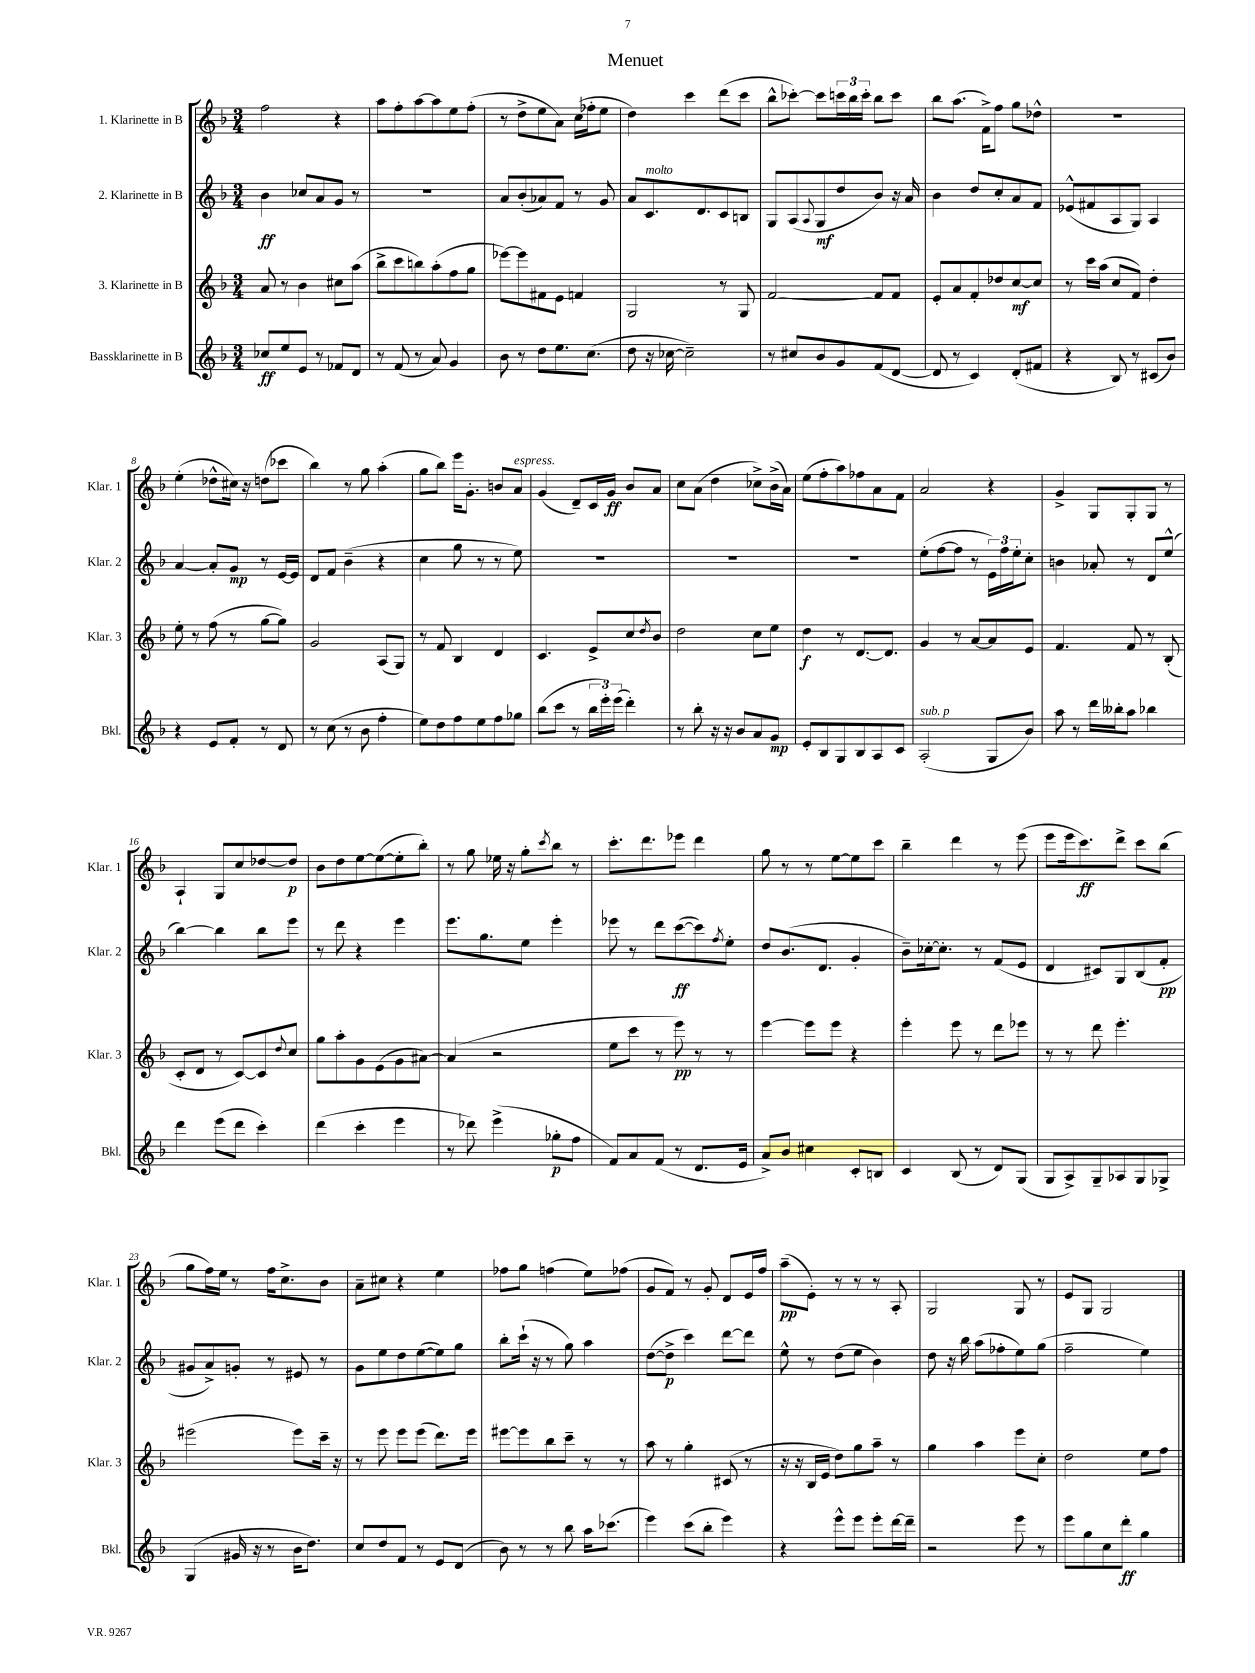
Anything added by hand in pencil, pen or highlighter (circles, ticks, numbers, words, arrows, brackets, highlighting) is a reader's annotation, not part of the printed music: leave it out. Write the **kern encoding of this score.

**kern	**kern	**kern	**kern
*staff4	*staff3	*staff2	*staff1
*clefG2	*clefG2	*clefG2	*clefG2
*k[b-]	*k[b-]	*k[b-]	*k[b-]
*M3/4	*M3/4	*M3/4	*M3/4
8cc-	8a	4b-	2ff
8ee	8r	.	.
8e	4b-	8cc-	.
8r	.	8a	.
8f-	8cc#	8g	4r
8d	(8aa	8r	.
=	=	=	=
8r	8bb-^	2.r	8aa
(8f	8ccc	.	8ff'
8r	8bb)	.	[8aa
8a)	(8aa'	.	8aa]
4g	8ff	.	8ee
.	8gg	.	(8ff'
=	=	=	=
8b-	[8eee-)	8a	8r
8r	8eee-]	(8b-'	8dd^
8dd	8f#	8a-)	8ee
8.ee	8e	8f	8a)
.	4f	8r	(16cc
(8.cc	.	.	16ff-'
.	.	8g	8ee
=	=	=	=
8dd	2G	8a	4dd)
16r	.	8.c	.
[16cc-	.	.	.
2cc-~])	.	.	4ccc
.	.	8.d	.
.	8r	8c	(8ddd
.	8G	8B	8ccc
=	=	=	=
8r	[2f	8G	8bb-^^
8cc#	.	(8A	[8ccc-')
.	.	8qqA	.
8b-	.	8G	8ccc-]
8g	.	8dd	24ccc
.	.	.	24bb-
.	.	.	24ccc'
(8f	8f]	8b-)	8bb-
[8d	8f	16r	8ccc
.	.	16a	.
=	=	=	=
8d]	8e'	4b-	8bb-
8r	8a	.	(8.aa
4c)	8f'	8dd	.
.	.	.	16f^)
.	8dd-	8cc'	8ff
(8d'	[8cc	8a	8gg
8f#	8cc]	8f	8dd-^^
=	=	=	=
4r	8r	(8e-^^	2.r
.	16ccc	8f#	.
.	(16aa	.	.
8B-)	8cc	8A	.
8r	8f)	8G)	.
(8c#	4dd'	4A	.
8b-)	.	.	.
=	=	=	=
4r	8ee'	[4a	(4ee'
.	8r	.	.
8e	(8ff	8a']	8dd-^^
8f'	8r	8g	16cc#)
.	.	.	16r
8r	[8gg	8r	(8dd
8d	8gg])	[16e	8ccc-
.	.	16e]	.
=	=	=	=
8r	2g	8d	4bb-)
(8cc	.	8f	.
8r	.	(4b-~	8r
8b-	.	.	8gg
4ff'	(8A	4r	(4aa'
.	8G)	.	.
=	=	=	=
8ee)	8r	4cc	8gg
8dd	8f	.	8bb-)
8ff	4B-	8gg	16eee
.	.	.	8.g'
8ee	.	8r	.
8ff	4d	8r	8b
8gg-	.	8ee)	8a
=	=	=	=
(8bb-	4.c	2.r	(4g
8ccc	.	.	.
8r	.	.	8d~)
24bb-	8e^	.	16c
24eee')	.	.	.
.	.	.	16g
(24eee	.	.	.
4ddd')	8cc	.	8b-
.	8qdd	.	.
.	8b-	.	8a
=	=	=	=
8r	2dd	2.r	8cc
8bb-'	.	.	(8a
16r	.	.	4dd
16r	.	.	.
8b-	.	.	.
8a	8cc	.	8cc-^)
8g	8ee	.	(16b-^
.	.	.	16a)
=	=	=	=
8e'	4dd	2.r	(8ee
8B-	.	.	8ff'
8G	8r	.	8aa)
8B-	[8.d	.	8ff-
8A	.	.	8a
.	8.d]	.	.
8c	.	.	8f
=	=	=	=
(2A'	4g	(8ee'	2a
.	.	[8ff	.
.	8r	8ff]	.
.	[8a	8r	.
8G	8a]	24e)	4r
.	.	24ff	.
.	.	24ee'	.
8b-)	8e	8cc'	.
=	=	=	=
8aa	4.f	4b	4g^
8r	.	.	.
16ddd	.	8a-'	8G
16bb--'	.	.	.
8aa	8f	8r	8G'
4bb-	8r	8d	8G
.	(8B-'	(8ee^^	8r
=	=	=	=
4ddd	8c'	[4bb-)	4A`
.	8d	.	.
(8eee	8r	4bb-]	8G
8ddd	[8c)	.	8cc
4ccc')	8c]	8bb-	[8dd-
.	8qqdd	.	.
.	8cc	8eee	8dd-]
=	=	=	=
(4ddd	8gg	8r	8b-
.	8aa'	8ddd	8dd
4ccc'	8g	4r	[8ee
.	(8e	.	(8ee_
4eee	8g	4eee	8ee']
.	[8a#)	.	8bb-')
=	=	=	=
8r	(4a#]	8.eee	8r
8ddd-)	.	.	8gg
.	.	8.gg	.
(4eee^	2r	.	16ee-
.	.	.	16r
.	.	8ee	8gg'
.	.	.	8qccc
8gg-'	.	4eee'	8bb-
8ff	.	.	8r
=	=	=	=
8f)	8ee	8eee-	8.ccc'
8a	8ccc	8r	.
.	.	.	8.ddd
(8f	8r	8ddd	.
8r	8eee)	([8ccc	8eee-
8.d	8r	8ccc])	4ddd
.	.	8qff	.
.	8r	8ee'	.
16e	.	.	.
=	=	=	=
8a^)	[4eee	8dd	8gg
8b-	.	(8.b-	8r
4cc#	8eee]	.	8r
.	.	8.d	.
.	8eee	.	[8ee
8c'	4r	4g'	8ee]
8B	.	.	8ccc
=	=	=	=
4c	4eee'	8b-~)	4bb-~
.	.	[16cc-'	.
.	.	8.cc-']	.
(8B-	8eee	.	4ddd
8r	8r	8r	.
8d)	8ddd	(8f	8r
(8G	8eee-	8e	(8eee
=	=	=	=
8G	8r	4d	8eee
8A^)	8r	.	16eee
.	.	.	8.ccc)
8G~	8ddd	8c#)	.
8A-	4.eee'	8G	8ddd^
8G	.	(8B-	8ccc
8G-^	.	8f'	(8bb-
=	=	=	=
(4G	(2eee#	8g#	8gg
.	.	8a^)	16ff)
.	.	.	16ee
16g#	.	8g'	8r
16r	.	.	.
8r	.	8r	16ff
.	.	.	8.cc^
16b-	8eee#)	8e#	.
8.dd)	.	.	.
.	16ccc~	8r	8b-
.	16r	.	.
=	=	=	=
8cc	8r	8g	8a~
8dd	8eee	8ee	8cc#
8f	8eee	8dd	4r
8r	(8eee	([8ee	.
8e	8.ddd)	8ee])	4ee
(8d	.	8gg	.
.	16eee	.	.
=	=	=	=
8b-)	[8eee#	8bb-'	8ff-
8r	8eee#]	(16ccc`	8gg
.	.	16r	.
8r	8bb-	8r	(4ff
8bb-	8ccc~	8gg)	.
16aa	8r	4aa	8ee)
(8.ccc-	.	.	.
.	8r	.	(8ff-
=	=	=	=
4eee)	8aa	([8dd	8g
.	8r	8dd^]	8f)
(8ccc	4gg'	4ccc)	8r
8bb-'	.	.	8g'
4eee)	(8c#	[8ddd	8d
.	8r	8ddd]	16e
.	.	.	16ff
=	=	=	=
4r	16r	8ee^^	(8aa~
.	16r	.	.
.	16B-	8r	8e')
.	16e	.	.
8eee^^	8dd)	(8dd	8r
8eee	8gg	8ee	8r
8eee'	8aa~	4b-)	8r
[16ddd	8r	.	8A'
16ddd~]	.	.	.
=	=	=	=
2r	4gg	8dd	2G
.	.	16r	.
.	.	16bb-	.
.	4aa	(8aa	.
.	.	8ff-'	.
8eee	8eee	8ee)	8G
8r	8cc'	(8gg	8r
=	=	=	=
8eee	2dd	2ff~	8e
8gg	.	.	8G
8cc	.	.	2G
8ddd'	.	.	.
4gg	8ee	4ee)	.
.	8ff	.	.
==	==	==	==
*-	*-	*-	*-
